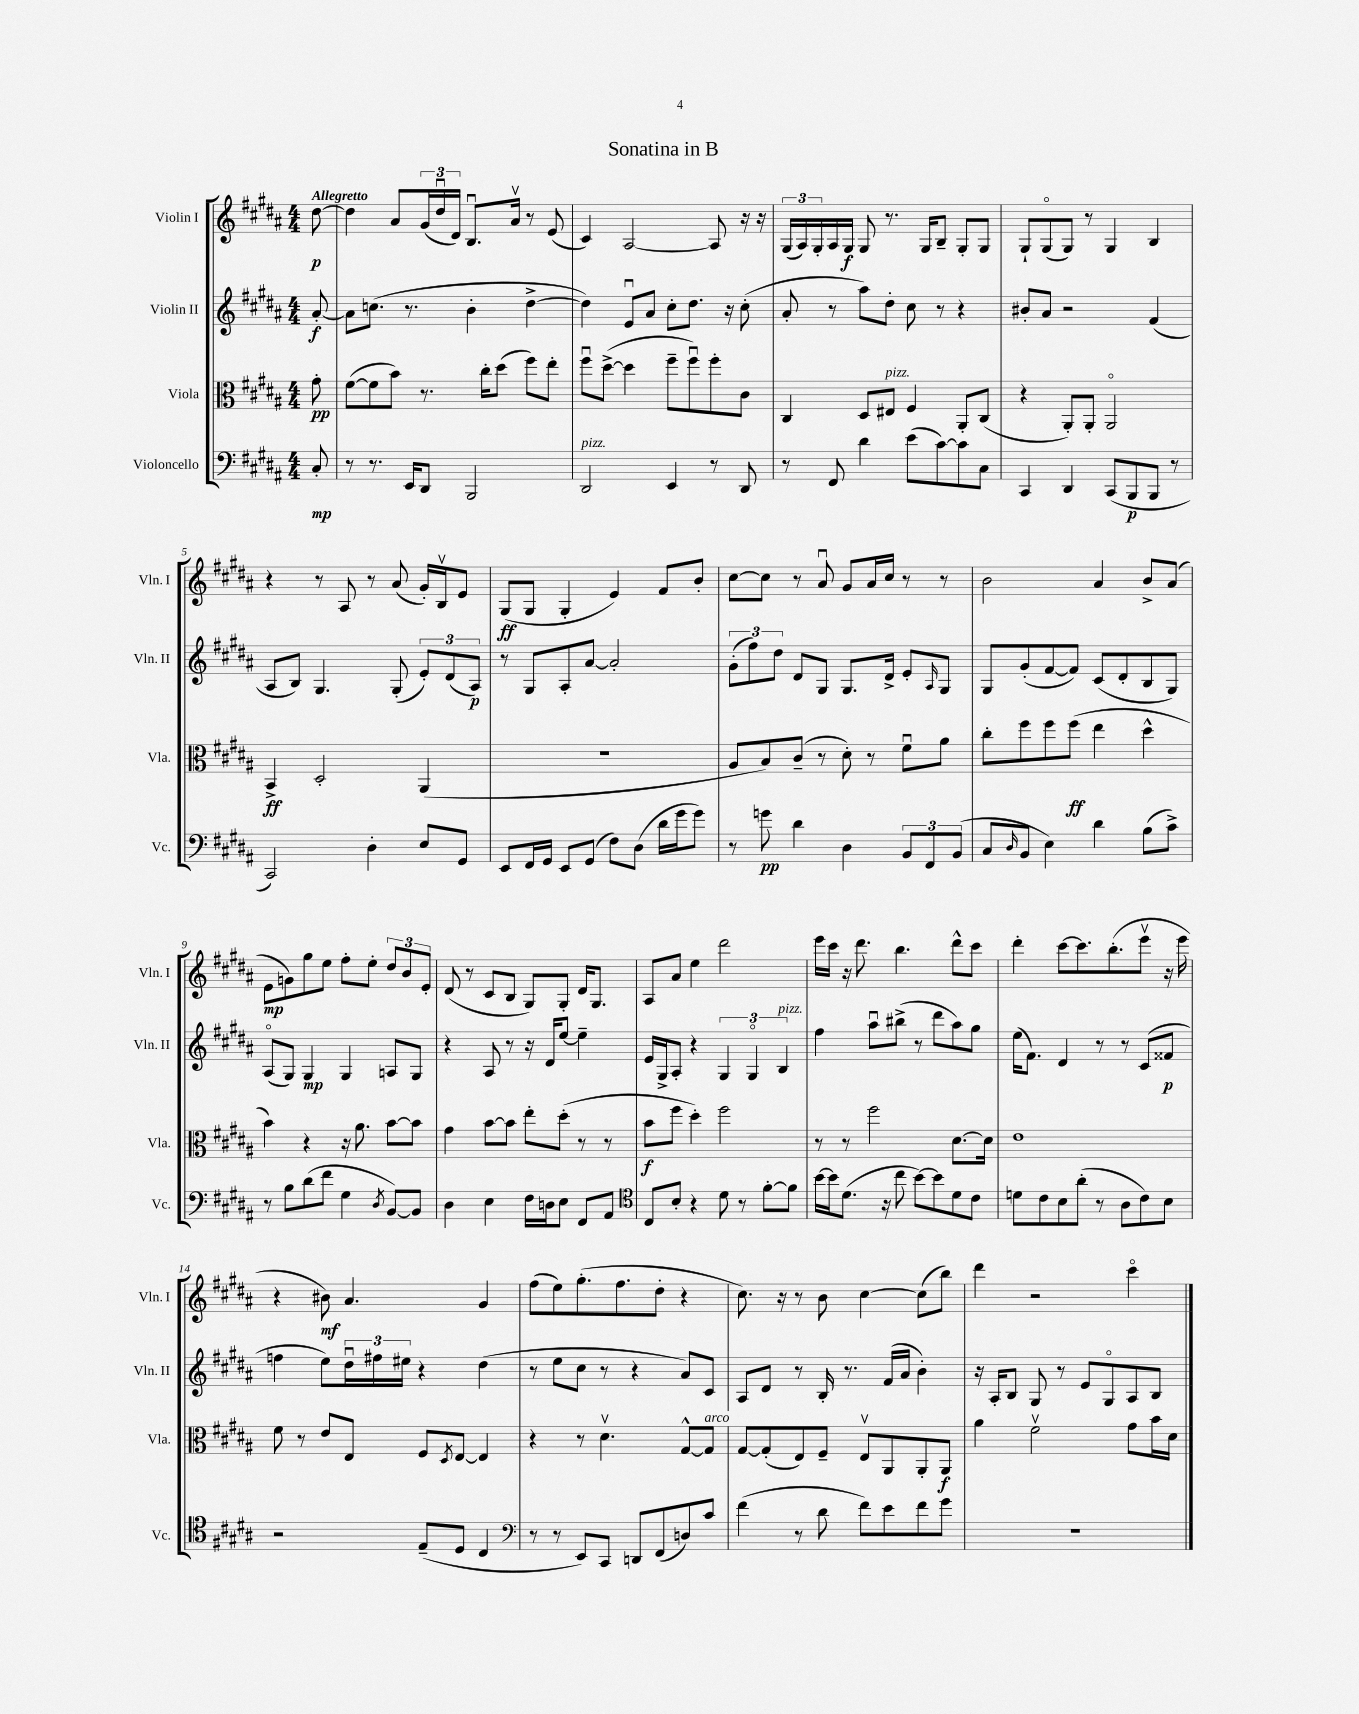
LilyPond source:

\header { title = "Sonatina in B" }
<<
\new StaffGroup <<
\new Staff = "s0" \with { instrumentName = "Violin I" shortInstrumentName = "Vln. I" } {
    \clef treble \key b \major \numericTimeSignature \time 4/4 \partial 8 \tempo "Allegretto"
    dis''8~\p |
    dis''4 ais'8 \tuplet 3/2 { gis'16( dis''16\downbow dis'16) } b8.\downbow ais'16\upbow r8 e'8( |
    cis'4) ais2~ ais8 r16 r16 |
    \tuplet 3/2 { gis16( ais16) gis16-. } ais16 gis16\f gis8 r8. gis16 b8-- gis8-. gis8 |
    gis8-! gis8\flageolet( gis8) r8 gis4 b4 |
    r4 r8 ais8 r8 ais'8( gis'16-.) b16\upbow e'8 |
    gis8\ff( gis8 gis4-. e'4) fis'8 b'8-. |
    cis''8~ cis''8 r8 ais'8\downbow gis'8 ais'16 cis''16 r8 r8 |
    b'2 ais'4 b'8-> ais'8( |
    e'8\mp g'8) gis''8 e''8 fis''8-. e''8-. \tuplet 3/2 { dis''8 b'8 e'8-. } |
    dis'8( r8 cis'8 b8 gis8) gis8-. dis'16 gis8. |
    ais8 ais'8 e''4 dis'''2 |
    e'''16 cis'''16 r16 dis'''8. b''4. dis'''8-^ cis'''8 |
    dis'''4-. cis'''8~ cis'''8. b''8.-.( e'''8\upbow r16 e'''16 |
    r4 bis'8\mf) ais'4. gis'4 |
    fis''8( e''8) gis''8.-.( fis''8. dis''8-. r4 |
    cis''8.) r16 r8 b'8 cis''4~ cis''8( b''8) |
    dis'''4 r2 cis'''4\flageolet \bar "|." |
}
\new Staff = "s1" \with { instrumentName = "Violin II" shortInstrumentName = "Vln. II" } {
    \clef treble \key b \major \numericTimeSignature \time 4/4 \partial 8
    ais'8~-.\f |
    ais'8 c''8.( r8. b'4-. dis''4~-> |
    dis''4) e'8\downbow ais'8 cis''8-. dis''8. r16 cis''8-.( |
    ais'8-. r8 ais''8) dis''8-. cis''8 r8 r4 |
    bis'8-. ais'8 r2 fis'4( |
    ais8 b8) gis4. gis8-.( \tuplet 3/2 { e'8-.) dis'8( ais8\p) } |
    r8 gis8 ais8-. ais'8~ ais'2-. |
    \tuplet 3/2 { gis'8-.( fis''8) dis''8 } dis'8 gis8 gis8. dis'16-> e'8-. \grace { ais16 } gis8 |
    gis8 gis'8-.( fis'8~ fis'8) cis'8( dis'8-. b8 gis8) |
    ais8\flageolet( gis8) gis4\mp gis4 a8 gis8 |
    r4 ais8 r8 r16 dis'16 e''8~ e''4-- |
    e'16 gis16-> ais8-. r4 \tuplet 3/2 { gis4 gis4\flageolet b4^\markup { \italic "pizz." } } |
    fis''4 ais''8\downbow bis''8->( r8 dis'''8 ais''8) gis''8 |
    e''16( fis'8.) dis'4 r8 r8 cis'8( fisis'8\p |
    f''4 e''8) \tuplet 3/2 { dis''16\downbow fis''16 eis''16 } r4 dis''4( |
    r8 e''8 cis''8 r8 r4 ais'8) cis'8 |
    ais8 dis'8 r8 b16-. r8. fis'16( ais'16 b'4-.) |
    r16 ais16-. b8 gis8 r8 e'8 gis8\flageolet ais8 b8 \bar "|." |
}
\new Staff = "s2" \with { instrumentName = "Viola" shortInstrumentName = "Vla." } {
    \clef alto \key b \major \numericTimeSignature \time 4/4 \partial 8
    gis'8-.\pp |
    fis'8~( fis'8 b'8) r8. cis''16-. dis''8( fis''8) e''8-. |
    fis''8\downbow dis''8~->( dis''4 fis''8-- fis''8\downbow) fis''8-. cis'8 |
    cis4 dis8 eis8^\markup { \italic "pizz." } fis4 ais,8-. cis8( |
    r4 ais,8-.) ais,8-. ais,2\flageolet |
    b,4->\ff dis2-. ais,4( |
    R1 |
    ais8 b8) cis'8--( r8 dis'8-.) r8 fis'8\downbow ais'8 |
    cis''8-. fis''8 fis''8 fis''8\ff( e''4 dis''4-^ |
    b'4) r4 r16 ais'8. b'8~ b'8 |
    gis'4 b'8~ b'8 e''8-. dis''8-.( r8 r8 |
    b'8\f fis''8 dis''4-.) fis''2 |
    r8 r8 fis''2 dis'8.~ dis'16 |
    e'1 |
    fis'8 r8 e'8 e8 fis8 \acciaccatura { dis8 } e8~ e4 |
    r4 r8 dis'4.\upbow gis8~-^ gis8^\markup { \italic "arco" } |
    gis8~ gis8-.( e8) fis8-- e8\upbow ais,8 ais,8-. ais,8\f |
    ais'4 fis'2\upbow gis'8 b'16 dis'16 \bar "|." |
}
\new Staff = "s3" \with { instrumentName = "Violoncello" shortInstrumentName = "Vc." } {
    \clef bass \key b \major \numericTimeSignature \time 4/4 \partial 8
    cis8-.\mp |
    r8 r8. e,16 dis,8 b,,2 |
    dis,2^\markup { \italic "pizz." } e,4 r8 dis,8 |
    r8 fis,8 dis'4 e'8( cis'8~) cis'8 cis8 |
    cis,4 dis,4 cis,8( b,,8\p b,,8 r8 |
    cis,2) dis4-. e8 gis,8 |
    e,8 fis,16 gis,16 e,8 gis,8( fis8) dis8( dis'16 gis'16 gis'8) |
    r8 g'8\pp dis'4 dis4 \tuplet 3/2 { b,8 fis,8 b,8( } |
    cis8 \grace { dis16 } b,8 e4) dis'4 b8( cis'8->) |
    r8 b8 dis'8( fis'8 gis4 \acciaccatura { dis8 } b,8~) b,8 |
    dis4 e4 fis16 d16 e8 fis,8 ais,8 |
    \clef tenor cis8 b8-. r4 dis'8 r8 fis'8~-. fis'8 |
    b'16~ b'16 dis'8.( r16 cis''8 b'8~) b'8 dis'8 cis'8 |
    d'8 cis'8 b8 ais'8-.( r8 ais8 cis'8) b8 |
    r2 e8--( dis8 cis4 |
    \clef bass r8 r8 e,8) cis,8 d,8 fis,8( d8) cis'8 |
    fis'4( r8 dis'8 fis'8) e'8 fis'8 gis'8 |
    R1 \bar "|." |
}
>>
>>
